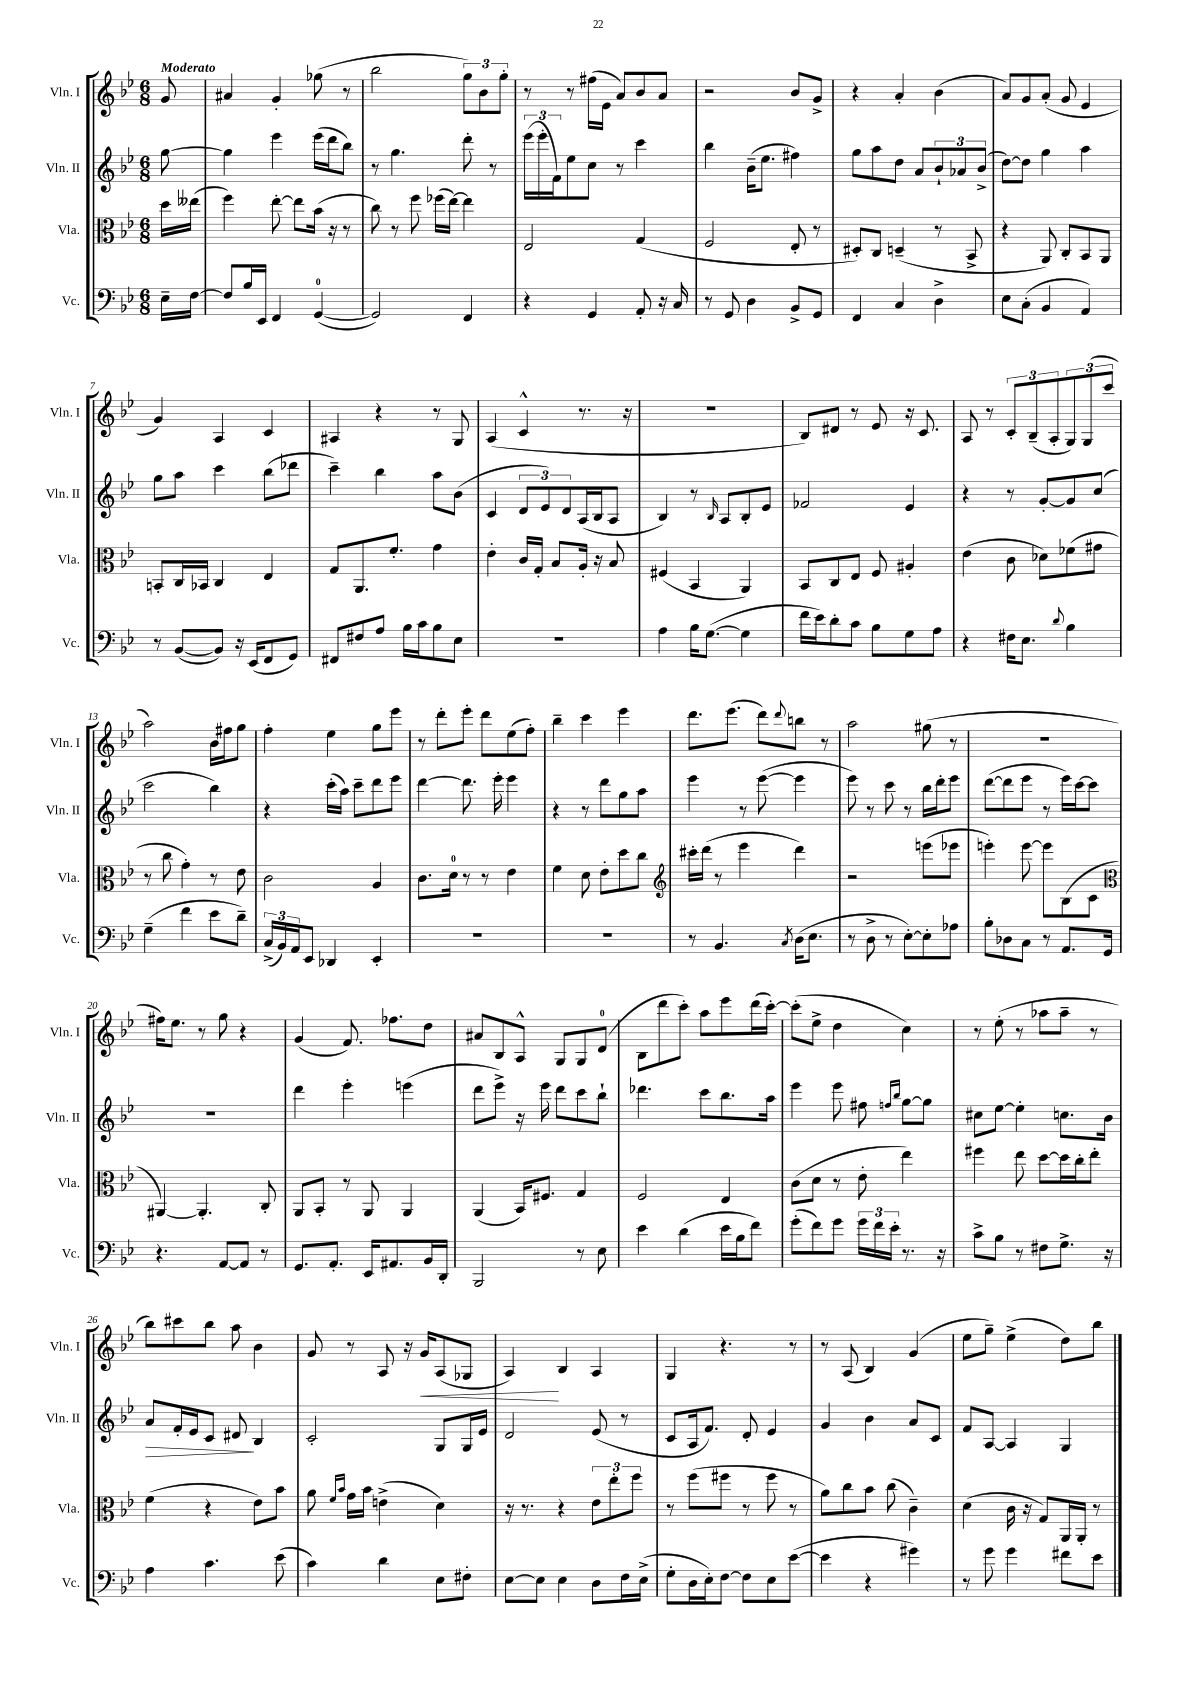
<<
\new StaffGroup <<
\new Staff = "s0" \with { instrumentName = "Vln. I" shortInstrumentName = "Vln. I" } {
    \clef treble \key bes \major \numericTimeSignature \time 6/8 \partial 8 \tempo "Moderato"
    g'8 |
    ais'4 g'4-. ges''8( r8 |
    bes''2 \tuplet 3/2 { g''8) bes'8 g''8-. } |
    r8 r8 fis''16( ees'16 a'8) bes'8 a'8 |
    r2 bes'8 g'8-> |
    r4 a'4-. bes'4( |
    a'8) g'8 a'8-.( g'8 ees'4 |
    g'4) a4 c'4 |
    ais4 r4 r8 g8 |
    a4( c'4-^ r8. r16 |
    R2. |
    bes8) dis'8 r8 ees'8 r16 c'8. |
    a8 r8 \tuplet 3/2 { c'8-. bes8--( a8-. } \tuplet 3/2 { g8) g8( c'''8 } |
    a''2) bes'16 fis''16 g''8 |
    f''4-. ees''4 g''8 ees'''8 |
    r8 d'''8-. ees'''8-. d'''8 ees''8( f''8-.) |
    bes''4-- c'''4 ees'''4 |
    d'''8. ees'''8.( d'''8) \appoggiatura { d'''8 } b''8 r8 |
    a''2 gis''8( r8 |
    R2. |
    fis''16) ees''8. r8 g''8 r4 |
    g'4( f'8.) fes''8. d''8 |
    ais'8 bes8 a8-^ g8 g8 d'8-0( |
    bes8 d'''8 c'''8-.) a''8 ees'''8 d'''16( c'''16~-.) |
    c'''8-.( ees''8-> d''4 c''4) |
    r8 ees''8-.( r8 aes''8 aes''8-- r8 |
    bes''8) cis'''8 bes''8 a''8 bes'4 |
    g'8 r8 a8 r16 g'16\< a8( ges8 |
    a4\!) bes4 a4 |
    g4 r4. r8 |
    r8 a8( bes4) g'4( |
    ees''8 g''8--) ees''4->( d''8) bes''8 \bar "|." |
}
\new Staff = "s1" \with { instrumentName = "Vln. II" shortInstrumentName = "Vln. II" } {
    \clef treble \key bes \major \numericTimeSignature \time 6/8 \partial 8
    g''8~ |
    g''4 ees'''4 ees'''16( d'''16 bes''8) |
    r8 g''4. d'''8-. r8 |
    \tuplet 3/2 { ees'''16( ees'''16-. f'16) } ees''8 c''8 r8 c'''4 |
    bes''4 bes'16--( ees''8. fis''4) |
    g''8 a''8 d''8 a'8 \tuplet 3/2 { bes'8-! aes'8 bes'8->( } |
    d''8~) d''8 g''4 a''4 |
    g''8 a''8 c'''4 bes''8( des'''8 |
    c'''4--) bes''4 a''8 bes'8( |
    c'4 \tuplet 3/2 { d'8 ees'8) d'8 } a16( bes16 a8 |
    bes4) r8 \grace { bes16 } a8 bes8-. ees'8 |
    fes'2 ees'4 |
    r4 r8 g'8~-. g'8 c''8( |
    c'''2 bes''4) |
    r4 c'''16-.( a''16) c'''8-- d'''8 ees'''8 |
    d'''4~ d'''8. ees'''16-. ees'''4 |
    r4 r8 d'''8 g''8 a''8 |
    ees'''4 r8 ees'''8~( ees'''4 |
    ees'''8) r8 c'''8 r8 bes''16 d'''16-. ees'''8 |
    d'''8~( d'''8 ees'''8 r8 ees'''16) c'''16~ c'''8 |
    R2. |
    d'''4 ees'''4-. e'''4( |
    d'''8 ees'''8->) r16 ees'''16 d'''8 c'''8 bes''8-! |
    des'''4. c'''8 bes''8. a''16 |
    ees'''4 ees'''8 fis''8 \grace { f''16 bes''16 } g''8~ g''8 |
    cis''8 ees''8~ ees''4-. c''8. bes'16 |
    a'8\> f'16-. ees'16 c'8 dis'8\! bes4 |
    c'2-. g8 g16 ees'16 |
    d'2 ees'8( r8 |
    c'8 a16 f'8.) d'8-. ees'4 |
    g'4 bes'4 a'8 c'8 |
    f'8 a8~ a4 g4 \bar "|." |
}
\new Staff = "s2" \with { instrumentName = "Vla." shortInstrumentName = "Vla." } {
    \clef alto \key bes \major \numericTimeSignature \time 6/8 \partial 8
    d''16 eeses''16( |
    f''4) ees''8~-. ees''8 bes'16( r16 r8 |
    c''8) r8 f''8 fes''16( ees''16~) ees''4 |
    ees2 g4( |
    f2 ees8-. r8 |
    dis8-.) c8 d4--( r8 bes,8-> |
    r4 a,8) c8-. bes,8 a,8 |
    b,8-. c16 bes,16 c4 ees4 |
    g8 a,8. f'8.-. g'4 |
    ees'4-. c'16 g16-. bes8 a16-. r16 bes8 |
    fis4( bes,4 a,4) |
    bes,8 c8 ees8 f8 ais4-. |
    ees'4( c'8 des'8) fes'8( gis'8 |
    r8 c''8 g'4-.) r8 ees'8 |
    c'2 a4 |
    c'8. d'16-0 r8 r8 ees'4 |
    f'4 d'8 ees'8-. d''8 c''8 |
    \clef treble cis'''16-. d'''16( r8 ees'''4 d'''4) |
    r2 e'''8( ees'''8 |
    e'''4-.) e'''8~ e'''8 bes8( c'8 |
    \clef alto ais,4~) ais,4.-. c8-. |
    a,8 bes,8-. r8 a,8 a,4 |
    a,4( bes,16) fis8. g4 |
    f2 ees4 |
    c'8( d'8 r8 ees'8-. ees''4) |
    fis''4 ees''8 d''8~ d''16 c''16-. ees''8-. |
    f'4( r4 ees'8) bes'8 |
    a'8 \grace { f'16 bes'16 } g'16 bes'16 e'4->( d'4) |
    r16 r8. r4 \tuplet 3/2 { ees'8 ees''8-. f''8 } |
    r8 f''8( fis''8 r8 fis''8 r8 |
    a'8) c''8 bes'8 c''8( c'4--) |
    d'4( c'16 r16 g8) a,16 a,16-. r8 \bar "|." |
}
\new Staff = "s3" \with { instrumentName = "Vc." shortInstrumentName = "Vc." } {
    \clef bass \key bes \major \numericTimeSignature \time 6/8 \partial 8
    ees16-- f16~ |
    f8 bes16 ees,16 f,4 g,4-0~( |
    g,2) f,4 |
    r4 g,4 a,8-. r16 c16 |
    r8 g,8 d4 bes,8-> g,8 |
    f,4 c4 d4-> |
    ees8 c8-.( bes,4 a,4) |
    r8 bes,8~( bes,8) r16 ees,16( f,8 g,8) |
    fis,8 fis8 a8 bes16 c'16 bes8 ees8 |
    R2. |
    a4 bes16 g8.~( g4 |
    f'16 ees'16) d'8-. c'8 bes8 g8 a8 |
    r4 fis16 ees8. \appoggiatura { d'8 } bes4 |
    g4--( f'4 ees'8 d'8--) |
    \tuplet 3/2 { c16->( bes,16) a,16 } ees,8 des,4 ees,4-. |
    R2. |
    R2. |
    r8 bes,4. \acciaccatura { c8 } d16( ees8. |
    r8 d8-> r8 ees8~-.) ees8-. aes8 |
    bes8-. des8 c8 r8 a,8. g,16 |
    r4. a,8~ a,8 r8 |
    g,8. a,8.-. ees,16 ais,8. bes,16 d,16-. |
    bes,,2 r8 ees8 |
    ees'4 d'4( ees'16 bes16 f'8) |
    g'8-.( f'8) g'8 \tuplet 3/2 { g'16 f'16 ees'16-. } r8. r16 |
    c'8-> bes8 r8 fis8 g8.-> r16 |
    a4 c'4. ees'8( |
    c'4) d'4 ees8 fis8-. |
    ees8~ ees8 ees4 d8 f16 ees16->( |
    g8-. d16 ees16-.) f8~ f8 ees8 ees'8~( |
    ees'4 r4 gis'4) |
    r8 g'8 g'4 fis'8 ees'8 \bar "|." |
}
>>
>>
